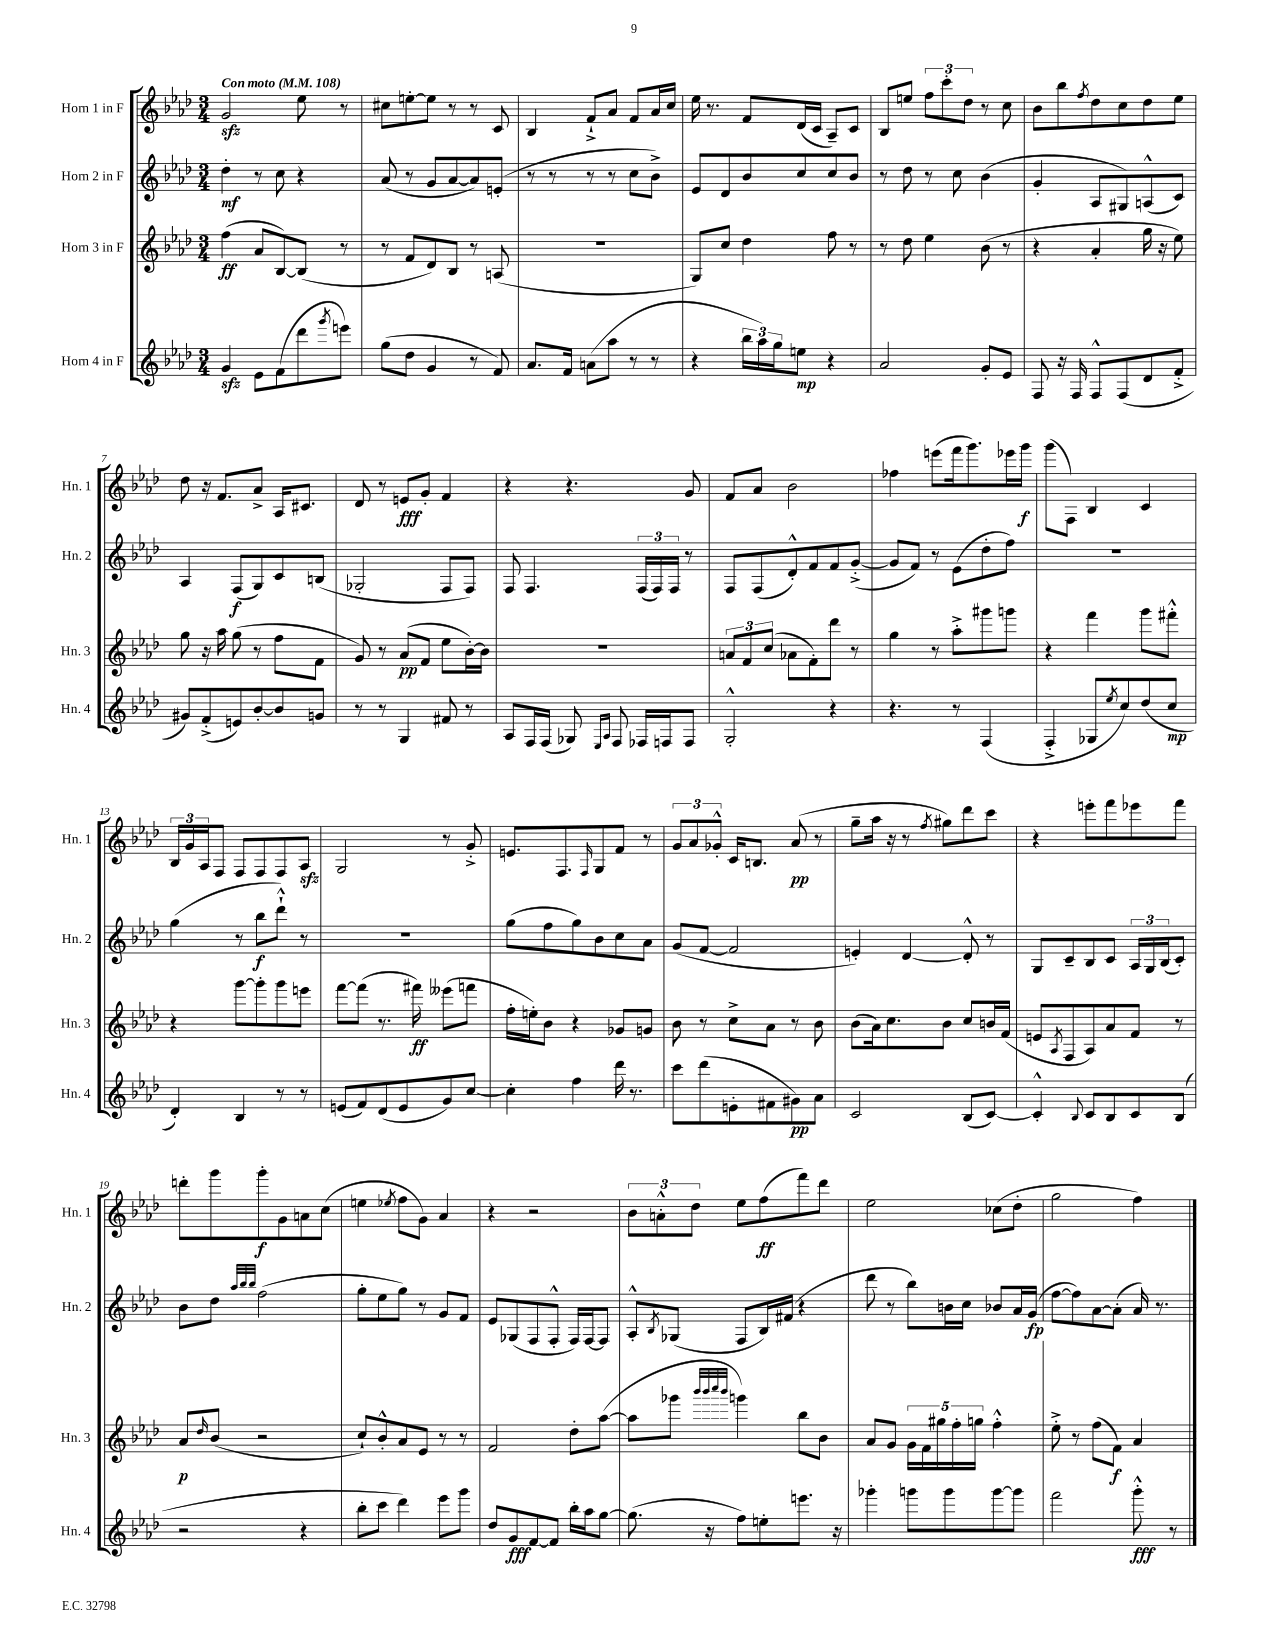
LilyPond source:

<<
\new StaffGroup <<
\new Staff = "s0" \with { instrumentName = "Horn 1 in F" shortInstrumentName = "Hn. 1" } {
    \clef treble \key aes \major \numericTimeSignature \time 3/4 \tempo "Con moto" 4 = 108
    g'2\sfz ees''8 r8 |
    cis''8 e''8~-. e''8 r8 r8 c'8 |
    bes4 f'8-!-> aes'8 f'8 aes'16 c''16 |
    ees''16 r8. f'8 des'16( c'16 aes8--) c'8 |
    bes8 e''8 \tuplet 3/2 { f''8 c'''8-. des''8 } r8 c''8 |
    bes'8 bes''8 \acciaccatura { f''8 } des''8 c''8 des''8 ees''8 |
    des''8 r16 f'8. aes'8-> aes16 cis'8. |
    des'8 r8 e'8\fff g'8-. f'4 |
    r4 r4. g'8 |
    f'8 aes'8 bes'2 |
    fes''4 e'''8( f'''16 g'''8.) ees'''16 g'''16\f |
    g'''8( f8) bes4 c'4 |
    \tuplet 3/2 { bes16 g'16 aes16 } f8 f8 f8 f8 aes8\sfz |
    g2 r8 g'8-.-> |
    e'8. f8. \grace { f16 } g8 f'8 r8 |
    \tuplet 3/2 { g'8 aes'8 ges'8-.-^ } c'16 b8. aes'8\pp( r8 |
    g''8-- aes''16 r16 r8 \acciaccatura { f''8 } gis''8) des'''8 c'''8 |
    r4 e'''8-. f'''8 ees'''8 f'''8 |
    d'''8-. g'''8 g'''8-.\f g'8 a'8 c''8( |
    e''4 \acciaccatura { ees''8 } f''8 g'8) aes'4 |
    r4 r2 |
    \tuplet 3/2 { bes'8 a'8-.-^ des''8 } ees''8 f''8\ff( f'''8) des'''8 |
    ees''2 ces''8( des''8-. |
    g''2 f''4) \bar "|." |
}
\new Staff = "s1" \with { instrumentName = "Horn 2 in F" shortInstrumentName = "Hn. 2" } {
    \clef treble \key aes \major \numericTimeSignature \time 3/4
    des''4-.\mf r8 c''8 r4 |
    aes'8( r8 g'8 aes'8~ aes'8) e'8-.( |
    r8 r8 r8 r8 c''8 bes'8->) |
    ees'8 des'8 bes'8 c''8 c''8 bes'8 |
    r8 des''8 r8 c''8 bes'4( |
    g'4-. aes8 gis8) a8-^( c'8) |
    aes4 f8\f( g8) c'8 b8( |
    ges2-. f8 f8) |
    f8 f4. \tuplet 3/2 { f16( f16) f16 } r8 |
    f8 f8( des'8-.-^) f'8 f'8 g'8~-.->( |
    g'8 f'8) r8 ees'8( des''8-. f''8) |
    R2. |
    g''4( r8 bes''8\f des'''8-!-^) r8 |
    R2. |
    g''8( f''8 g''8) bes'8 c''8 aes'8 |
    g'8( f'8~ f'2 |
    e'4-.) des'4~ des'8-.-^ r8 |
    g8 c'8-- bes8 c'8 \tuplet 3/2 { aes16 g16 bes16( } c'8-.) |
    bes'8 des''8 \grace { aes''32 bes''32 bes''32 } f''2( |
    g''8-. ees''8 g''8) r8 g'8 f'8 |
    ees'8 ges8( f8 f8-.-^ f16) f16~ f8 |
    aes8-.-^ \acciaccatura { bes8 } ges8( f8 bes16) fis'16( r4 |
    des'''8 r8 bes''8) b'16 c''16 bes'8 aes'16 g'16\fp( |
    f''8~ f''8) aes'8~ aes'8-.( aes'16) r8. \bar "|." |
}
\new Staff = "s2" \with { instrumentName = "Horn 3 in F" shortInstrumentName = "Hn. 3" } {
    \clef treble \key aes \major \numericTimeSignature \time 3/4
    f''4\ff( aes'8 bes8~) bes8( r8 |
    r8 f'8 des'8) bes8 r8 a8( |
    R2. |
    g8) c''8 des''4 f''8 r8 |
    r8 des''8 ees''4 bes'8( r8 |
    r4 aes'4-. g''16 r16 ees''8) |
    g''8 r16 aes''16 g''8( r8 f''8 f'8 |
    g'8) r8 aes'8\pp( f'8 ees''8 bes'16~-.) bes'16 |
    R2. |
    \tuplet 3/2 { a'8 f'8 c''8( } aes'8 f'8-.) des'''8 r8 |
    g''4 r8 aes''8-.-> gis'''8 g'''8 |
    r4 f'''4 g'''8 fis'''8-.-^ |
    r4 g'''8~ g'''8-. g'''8 e'''8 |
    f'''8~ f'''8( r8. fis'''16\ff) eeses'''8( f'''8 |
    f''16-. e''16-.) bes'8 r4 ges'8 g'8 |
    bes'8 r8 c''8-> aes'8 r8 bes'8 |
    bes'8( aes'16) c''8. bes'8 c''8 b'16 f'16( |
    e'8 \acciaccatura { aes8 } f8 aes8) aes'8 f'8 r8 |
    aes'8\p \grace { des''16 } bes'8( r2 |
    c''8-!) bes'8-.-^ aes'8 ees'8 r8 r8 |
    f'2 des''8-. aes''8~( |
    aes''8 ges'''8 \grace { bes'''32 bes'''32 c''''32 bes'''32 } g'''4) bes''8 bes'8 |
    aes'8 g'8 \tuplet 5/4 { g'16 f'16 gis''16 f''16-. g''16 } f''4-.-^ |
    ees''8-.-> r8 f''8( f'8\f) aes'4 \bar "|." |
}
\new Staff = "s3" \with { instrumentName = "Horn 4 in F" shortInstrumentName = "Hn. 4" } {
    \clef treble \key aes \major \numericTimeSignature \time 3/4
    g'4\sfz ees'8 f'8( des'''8 \acciaccatura { g'''8 } e'''8) |
    g''8( des''8 g'4 r8 f'8) |
    aes'8. f'16 a'8( aes''8 r8 r8 |
    r4 \tuplet 3/2 { bes''16 aes''16) g''16 } e''8\mp r4 |
    aes'2 g'8-. ees'8 |
    f8 r16 f16 f8-^ f8( des'8 f'8-.-> |
    gis'8) f'8-.->( e'8) bes'8~-. bes'8 g'8 |
    r8 r8 g4 fis'8 r8 |
    aes8 f16 f16( ges8) \grace { ees16 aes16 } f8 fes16 f16 f8 |
    g2-.-^ r4 |
    r4. r8 f4( |
    f4-.-> ges8 \acciaccatura { ees''8 } c''8) des''8( c''8\mp |
    des'4-.) bes4 r8 r8 |
    e'8( f'8) des'8( e'8 g'8) c''8~ |
    c''4-. f''4 des'''16 r8. |
    c'''8 des'''8( e'8-. fis'8 gis'8\pp) aes'8 |
    c'2 bes8( c'8~) |
    c'4-.-^ \appoggiatura { bes8 } c'8 bes8 c'8 bes8( |
    r2 r4 |
    bes''8-. c'''8 des'''4) ees'''8 g'''8 |
    des''8 g'8\fff f'8~ f'8 bes''16-. aes''16 g''8~ |
    g''8.( r16 f''8) e''8-. e'''8. r16 |
    ges'''4-. g'''8 g'''8 g'''8~ g'''8 |
    f'''2 g'''8-.-^\fff r8 \bar "|." |
}
>>
>>
